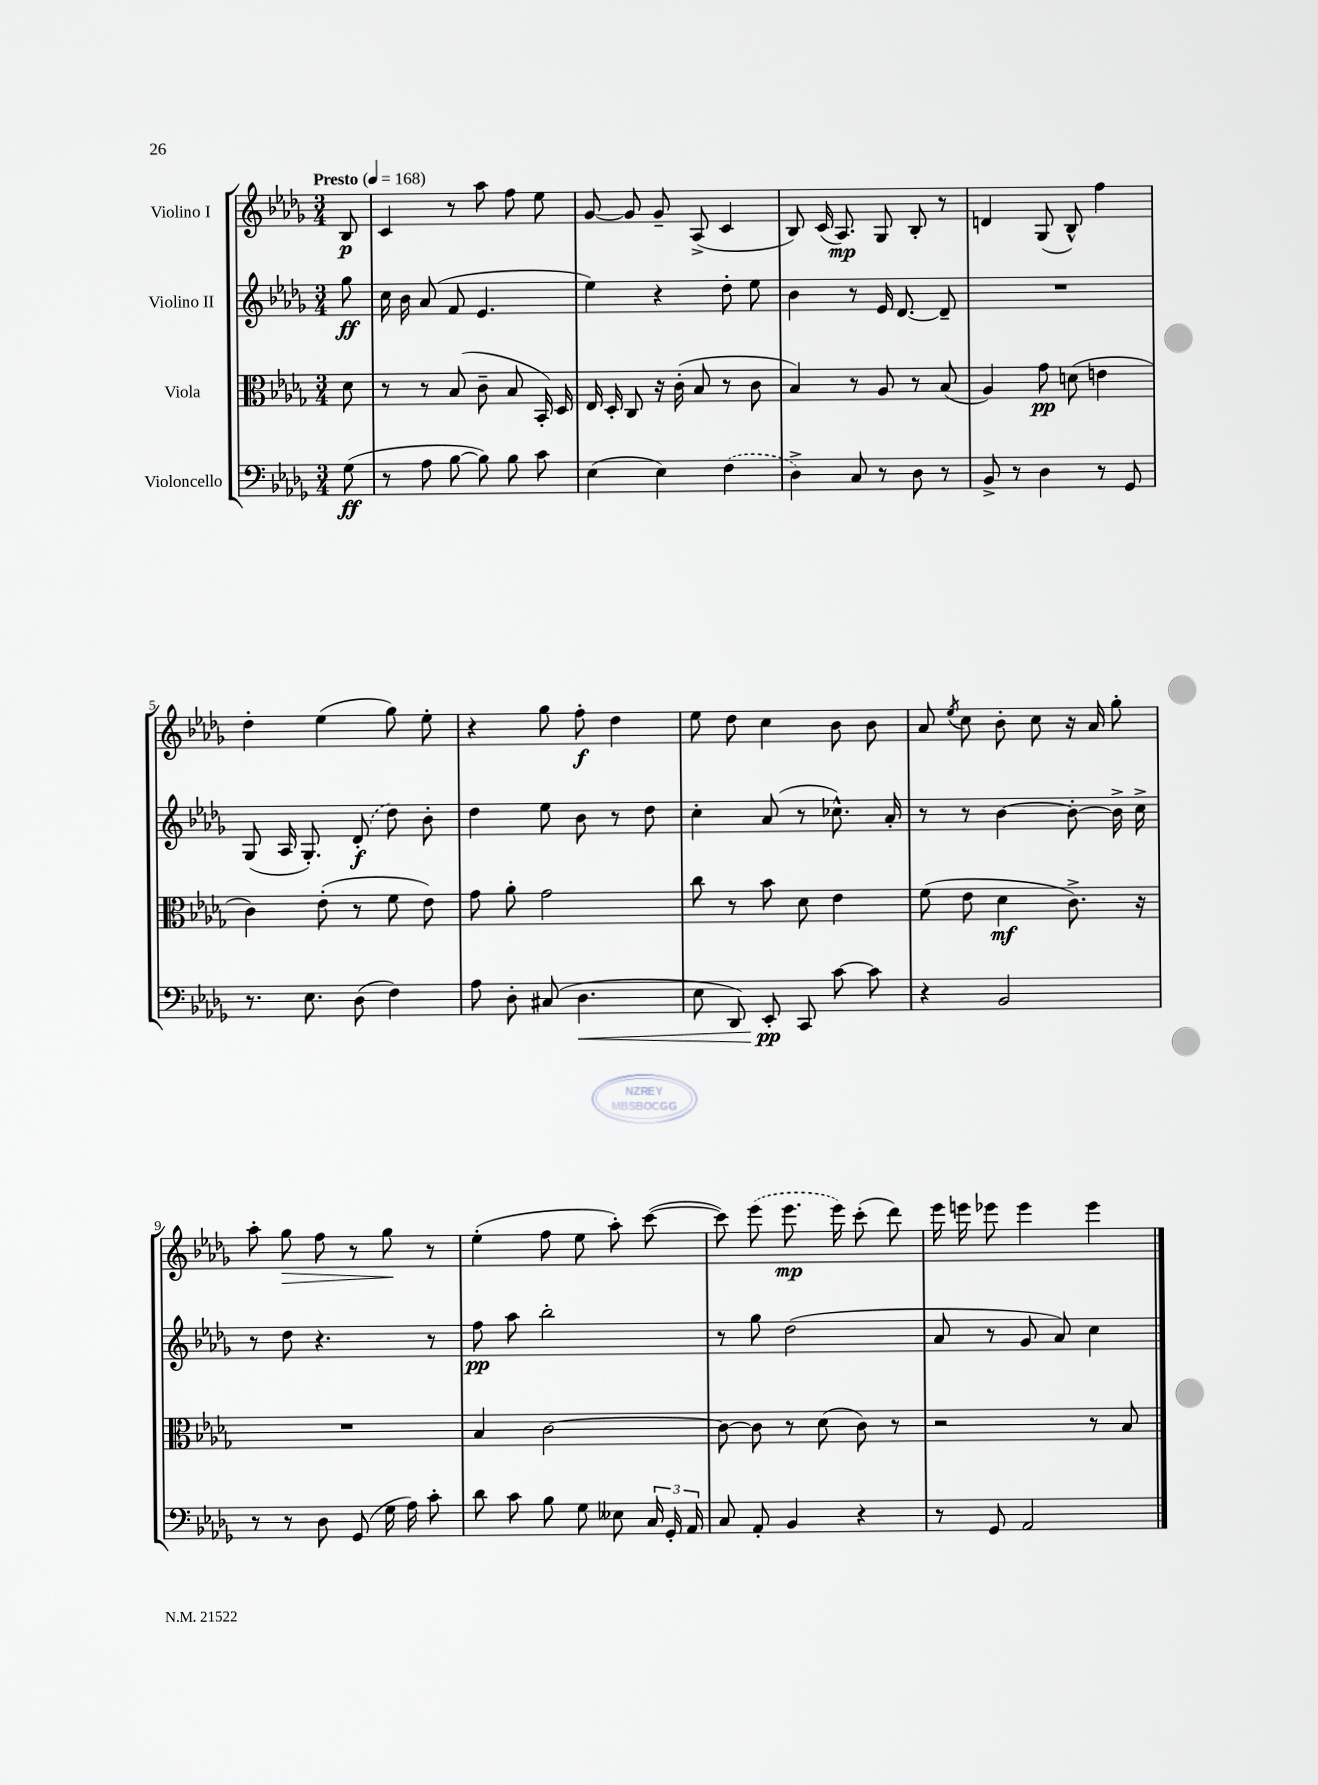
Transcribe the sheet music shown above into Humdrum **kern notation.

**kern	**kern	**kern	**kern
*staff4	*staff3	*staff2	*staff1
*clefF4	*clefC3	*clefG2	*clefG2
*k[b-e-a-d-g-]	*k[b-e-a-d-g-]	*k[b-e-a-d-g-]	*k[b-e-a-d-g-]
*M3/4	*M3/4	*M3/4	*M3/4
*MM168	*MM168	*MM168	*MM168
(8G-	8d-	8gg-	8B-
=	=	=	=
8r	8r	16cc	4c
.	.	16b-	.
8A-	8r	(8a-	.
[8B-	(8B-	8f	8r
8B-])	8c~	4.e-	8aa-
8B-	8B-	.	8ff
8c	16BB-')	.	8ee-
.	16D-	.	.
=	=	=	=
(4E-	16E-	4ee-)	[8g-
.	16D-'	.	.
.	8C	.	8g-]
4E-)	16r	4r	8g-~
.	(16c'	.	.
.	8B-	.	(8A-^
(4F	8r	8dd-'	4c
.	8c	8ee-	.
=	=	=	=
4D-^)	4B-)	4b-	8B-)
.	.	.	(16c
.	.	.	8.A-)
8C	8r	8r	.
8r	8A-	16e-	8G-
.	.	[8.d-	.
8D-	8r	.	8B-'
8r	(8B-	8d-~]	8r
=	=	=	=
8BB-^	4A-)	2.r	4d
8r	.	.	.
4D-	8g-	.	(8G-
.	(8d	.	8B-^^)
8r	4e	.	4ff
8GG-	.	.	.
=	=	=	=
8.r	4c)	(8G-	4dd-'
.	.	16A-	.
8.E-	.	8.G-')	.
.	(8e-'	.	(4ee-
(8D-	8r	(8d-'	.
4F)	8f	8dd-)	8gg-)
.	8e-)	8b-'	8ee-'
=	=	=	=
8A-	8g-	4dd-	4r
8D-'	8a-'	.	.
(8C#	2g-	8ee-	8gg-
4.D-	.	8b-	8ff'
.	.	8r	4dd-
.	.	8dd-	.
=	=	=	=
8E-	8cc	4cc'	8ee-
8DD-)	8r	.	8dd-
8EE-'	8b-	(8a-	4cc
8CC	8d-	8r	.
[8c	4e-	8.cc-^^)	8b-
8c]	.	.	8b-
.	.	16a-'	.
=	=	=	=
4r	(8f	8r	8a-
.	.	.	8qee-
.	8e-	8r	8cc
2BB-	4d-	[4b-	8b-'
.	.	.	8cc
.	8.c^)	8b-'_	16r
.	.	.	16a-
.	.	16b-^]	8gg-'
.	16r	16cc^	.
=	=	=	=
8r	2.r	8r	8aa-'
8r	.	8dd-	8gg-
8D-	.	4.r	8ff
(8GG-	.	.	8r
16G-	.	.	8gg-
16A-)	.	.	.
8c'	.	8r	8r
=	=	=	=
8d-	4B-	8ff	(4ee-'
8c	.	8aa-	.
8B-	[2c	2bb-'	8ff
8G-	.	.	8ee-
8E--	.	.	8aa-')
24C	.	.	([8ccc
24GG-'	.	.	.
24AA-	.	.	.
=	=	=	=
8C	8c_	8r	8ccc])
8AA-'	8c]	8gg-	(8eee-
4BB-	8r	(2dd-	8.eee-
.	(8d-	.	.
.	.	.	16eee-)
4r	8c)	.	(8ccc'
.	8r	.	8ddd-)
=	=	=	=
8r	2r	8a-	16eee-
.	.	.	16eee
8GG-	.	8r	8eee-
2AA-	.	8g-	4eee-
.	.	8a-)	.
.	8r	4cc	4eee-
.	8B-	.	.
==	==	==	==
*-	*-	*-	*-
